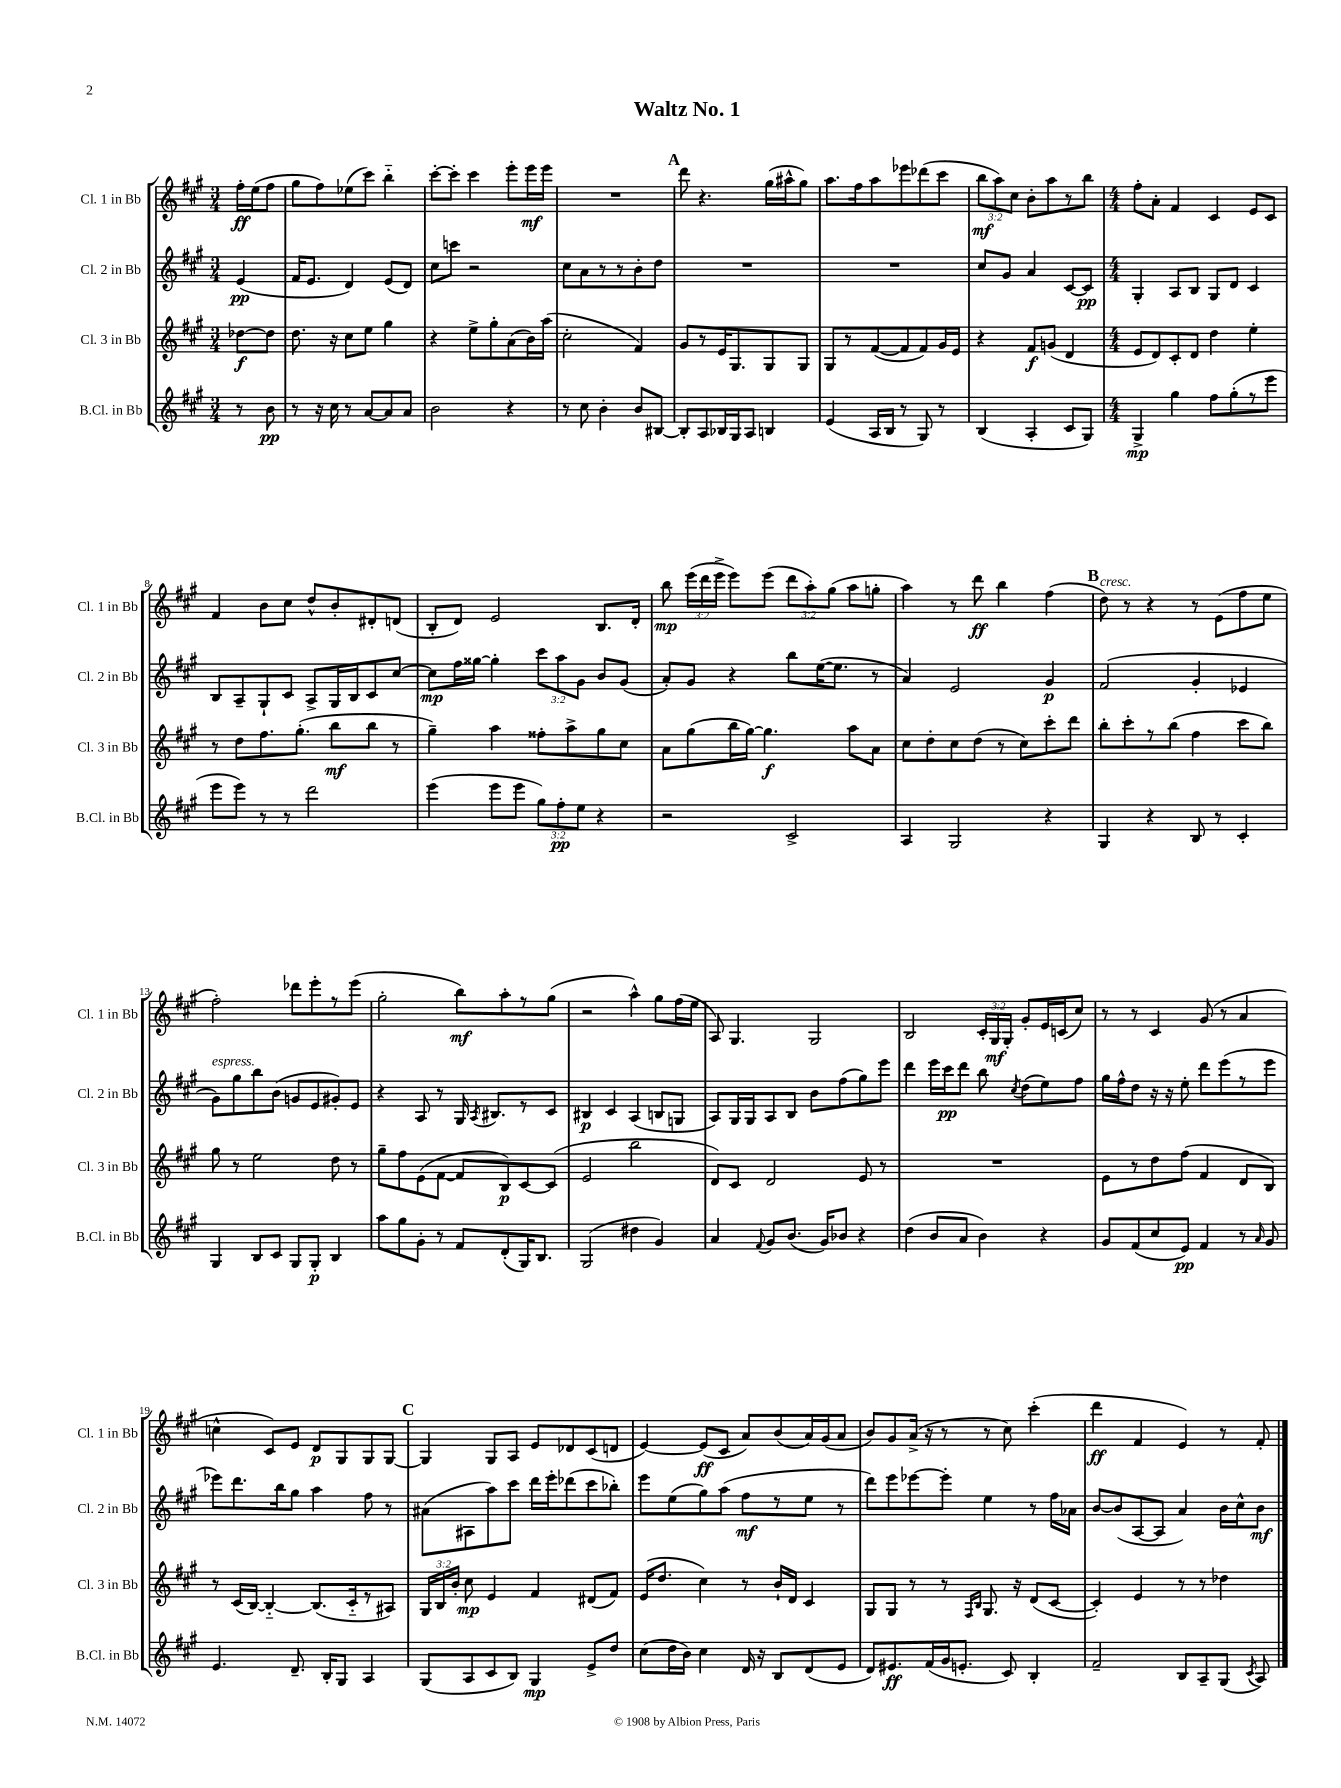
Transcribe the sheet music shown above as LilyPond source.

\header { title = "Waltz No. 1" }
<<
\new StaffGroup <<
\new Staff = "s0" \with { instrumentName = "Cl. 1 in Bb" shortInstrumentName = "Cl. 1 in Bb" } {
    \clef treble \key a \major \numericTimeSignature \time 3/4 \override Staff.TupletNumber.text = #tuplet-number::calc-fraction-text \partial 4
    \autoBeamOff fis''16[-.\ff e''16( fis''8] |
    gis''8[ fis''8) ees''8( cis'''8]) b''4-_ |
    cis'''8[~-. cis'''8]-. cis'''4 e'''8[-. e'''16\mf e'''16] |
    R2. |
    \mark \markup { \bold "A" } d'''8 r4. gis''16[( ais''16-^ gis''8]) |
    a''8.[ fis''16 a''8 ees'''8 des'''8( cis'''8] |
    \tuplet 3/2 { b''8[\mf a''8) cis''8] } b'8[-. a''8 r8 b''8] |
    \numericTimeSignature \time 4/4 fis''8[-. a'8]-. fis'4 cis'4 e'8[ cis'8] |
    fis'4 b'8[ cis''8] d''8[-^ b'8-. dis'8-. d'8]( |
    b8[-. d'8]) e'2 b8.[ d'16]-. |
    b''8\mp \tuplet 3/2 { e'''16[( d'''16 e'''16]-> } e'''8[) e'''8]( \tuplet 3/2 { d'''8[ a''8-.) gis''8]( } a''8[ g''8]-. |
    a''4) r8 d'''8\ff b''4 fis''4( |
    \mark \markup { \bold "B" } d''8^\markup { \italic "cresc." }) r8 r4 r8 e'8[( fis''8 e''8] |
    fis''2-.) des'''8[ e'''8-. r8 e'''8]( |
    gis''2-. b''8[\mf) a''8-. r8 gis''8]( |
    r2 a''4-^) gis''8[ fis''16( e''16] |
    a8) gis4. gis2 |
    b2 \tuplet 3/2 { cis'16[-. gis16\mf gis16]-. } gis'8[-. e'16 c'16( cis''8]) |
    r8 r8 cis'4 gis'8( r8 a'4 |
    c''4-^ cis'8[) e'8] d'8[\p gis8 gis8 gis8]~ |
    \mark \markup { \bold "C" } gis4 gis8[ a8] e'8[ des'8 cis'8( d'8] |
    e'4~) e'8[\ff( cis'8] a'8[) b'8( a'16) gis'16( a'8] |
    b'8[) gis'8 a'16]->( r16 r8 r8 cis''8) cis'''4-.( |
    d'''4\ff fis'4 e'4) r8 fis'8-. \bar "|." |
}
\new Staff = "s1" \with { instrumentName = "Cl. 2 in Bb" shortInstrumentName = "Cl. 2 in Bb" } {
    \clef treble \key a \major \numericTimeSignature \time 3/4 \override Staff.TupletNumber.text = #tuplet-number::calc-fraction-text \partial 4
    \autoBeamOff e'4\pp( |
    fis'16[ e'8.] d'4) e'8[( d'8]) |
    cis''8[ c'''8] r2 |
    cis''8[ a'8 r8 r8 b'8-. d''8] |
    \mark \markup { \bold "A" } R2. |
    R2. |
    cis''8[ gis'8] a'4 cis'8[~ cis'8]\pp |
    \numericTimeSignature \time 4/4 gis4-. a8[ b8] gis8[ d'8] cis'4 |
    b8[ a8-- gis8-! cis'8] a8[-> gis16 b16 cis'8 cis''8]~ |
    cis''8[\mp fis''16 gisis''16]~ gisis''4-. \tuplet 3/2 { cis'''8[ a''8 gis'8] } b'8[ gis'8]( |
    a'8[-.) gis'8] r4 b''8[ e''16~( e''8.] r8 |
    a'4) e'2 gis'4\p |
    \mark \markup { \bold "B" } fis'2( gis'4-. ees'4 |
    gis'8[^\markup { \italic "espress." }) gis''8 b''8 b'8]( g'8[ e'8 gis'8-.) e'8] |
    r4 a8 r8 gis16 \acciaccatura { a8 } bis8.[ r8 cis'8] |
    bis4\p cis'4 a4( b8[ g8] |
    a8[) gis16 gis16 a8 b8] b'8[ fis''8( gis''8) e'''8] |
    d'''4 e'''16[ cis'''16\pp d'''8] b''8 \acciaccatura { cis''8 } d''8[( e''8) fis''8] |
    gis''16[ fis''16-^ d''8] r16 r16 e''8-. d'''8[ e'''8( r8 e'''8] |
    ees'''8[) d'''8. b''16 gis''8] a''4 fis''8 r8 |
    \mark \markup { \bold "C" } ais'8[( ais8 a''8) cis'''8] d'''16[ e'''16-. des'''8( cis'''8 bes''8]-.) |
    e'''8[ e''8( gis''8) a''8]( fis''8[\mf r8 e''8] r8 |
    d'''8[) e'''8 ees'''8~ ees'''8]-. e''4 r8 fis''16[ aes'16] |
    b'8[~ b'8( a8~ a8] a'4) b'16[ cis''16-^ b'8]\mf \bar "|." |
}
\new Staff = "s2" \with { instrumentName = "Cl. 3 in Bb" shortInstrumentName = "Cl. 3 in Bb" } {
    \clef treble \key a \major \numericTimeSignature \time 3/4 \override Staff.TupletNumber.text = #tuplet-number::calc-fraction-text \partial 4
    \autoBeamOff des''8[~\f des''8] |
    d''8. r16 cis''8[ e''8] gis''4 |
    r4 e''8[-> gis''8-. a'8( b'16) a''16]( |
    cis''2-. fis'4) |
    \mark \markup { \bold "A" } gis'8[ r8 e'16 gis8. gis8 gis8] |
    gis8[ r8 fis'8~( fis'8 fis'8) gis'16 e'16] |
    r4 fis'8[\f g'8]( d'4 |
    \numericTimeSignature \time 4/4 e'8[ d'8) cis'8-. d'8] d''4 e''4-. |
    r8 d''8[ fis''8. gis''8.]-.( b''8[\mf b''8] r8 |
    gis''4--) a''4 fisis''8[-. a''8-> gis''8 cis''8] |
    a'8[ gis''8( b''16 gis''16]~) gis''4.\f a''8[ a'8] |
    cis''8[ d''8-. cis''8 d''8]( r8 cis''8[) cis'''8-. d'''8] |
    \mark \markup { \bold "B" } b''8[-. cis'''8-. r8 b''8]( fis''4 cis'''8[ b''8]) |
    gis''8 r8 e''2 d''8 r8 |
    gis''8[-- fis''8 e'8( fis'8]~ fis'8[ b8\p) cis'8~ cis'8]( |
    e'2 b''2 |
    d'8[) cis'8] d'2 e'8 r8 |
    R1 |
    e'8[ r8 d''8 fis''8]( fis'4 d'8[ b8]) |
    r8 cis'16[( b16]~) b4~-_ b8.[( cis'16-_ r8 ais8]) |
    \mark \markup { \bold "C" } \tuplet 3/2 { gis16[ b16 b'16]-. } cis''8\mp e'4 fis'4 dis'8[( fis'8]) |
    e'16[( d''8.] cis''4) r8 b'16[-! d'16] cis'4 |
    gis8[ gis8] r8 r8 \grace { fis16[ b16] } gis8. r16 d'8[( cis'8]~ |
    cis'4-.) e'4 r8 r8 des''4 \bar "|." |
}
\new Staff = "s3" \with { instrumentName = "B.Cl. in Bb" shortInstrumentName = "B.Cl. in Bb" } {
    \clef treble \key a \major \numericTimeSignature \time 3/4 \override Staff.TupletNumber.text = #tuplet-number::calc-fraction-text \partial 4
    \autoBeamOff r8 b'8\pp |
    r8 r16 cis''16 r8 a'8[~ a'8 a'8] |
    b'2 r4 |
    r8 cis''8 b'4-. b'8[ bis8]~ |
    \mark \markup { \bold "A" } bis8[-. a8 bes16 gis16 a8] b4 |
    e'4( a16[ b16] r8 gis8) r8 |
    b4( a4-. cis'8[ gis8]) |
    \numericTimeSignature \time 4/4 gis4->\mp gis''4 fis''8[ gis''8-.( r8 e'''8] |
    e'''8[ e'''8]) r8 r8 d'''2 |
    e'''4( e'''8[ e'''8] \tuplet 3/2 { gis''8[) fis''8-.\pp e''8] } r4 |
    r2 cis'2-> |
    a4 gis2 r4 |
    \mark \markup { \bold "B" } gis4 r4 b8 r8 cis'4-. |
    gis4 b8[ cis'8] gis8[ gis8]-.\p b4 |
    a''8[ gis''8 gis'8]-. r8 fis'8[ d'8-.( gis16) b8.] |
    gis2( dis''4 gis'4) |
    a'4 \appoggiatura { fis'8 } gis'8[ b'8.]( gis'16[) bes'8] r4 |
    d''4( b'8[ a'8] b'4) r4 |
    gis'8[ fis'8( cis''8 e'8]\pp) fis'4 r8 \grace { a'16 } gis'8 |
    e'4. d'8.-- b16[-. gis8] a4 |
    \mark \markup { \bold "C" } gis8[( a8 cis'8 b8]) gis4\mp e'8[-> d''8] |
    cis''8[( d''16 b'16]) cis''4 d'16 r16 b8[ d'8( e'8] |
    d'8[) eis'8.\ff fis'16( gis'16 e'8.]-. cis'8) b4-. |
    fis'2-- b8[ a8-- gis8]( \acciaccatura { cis'8 } a8) \bar "|." |
}
>>
>>
